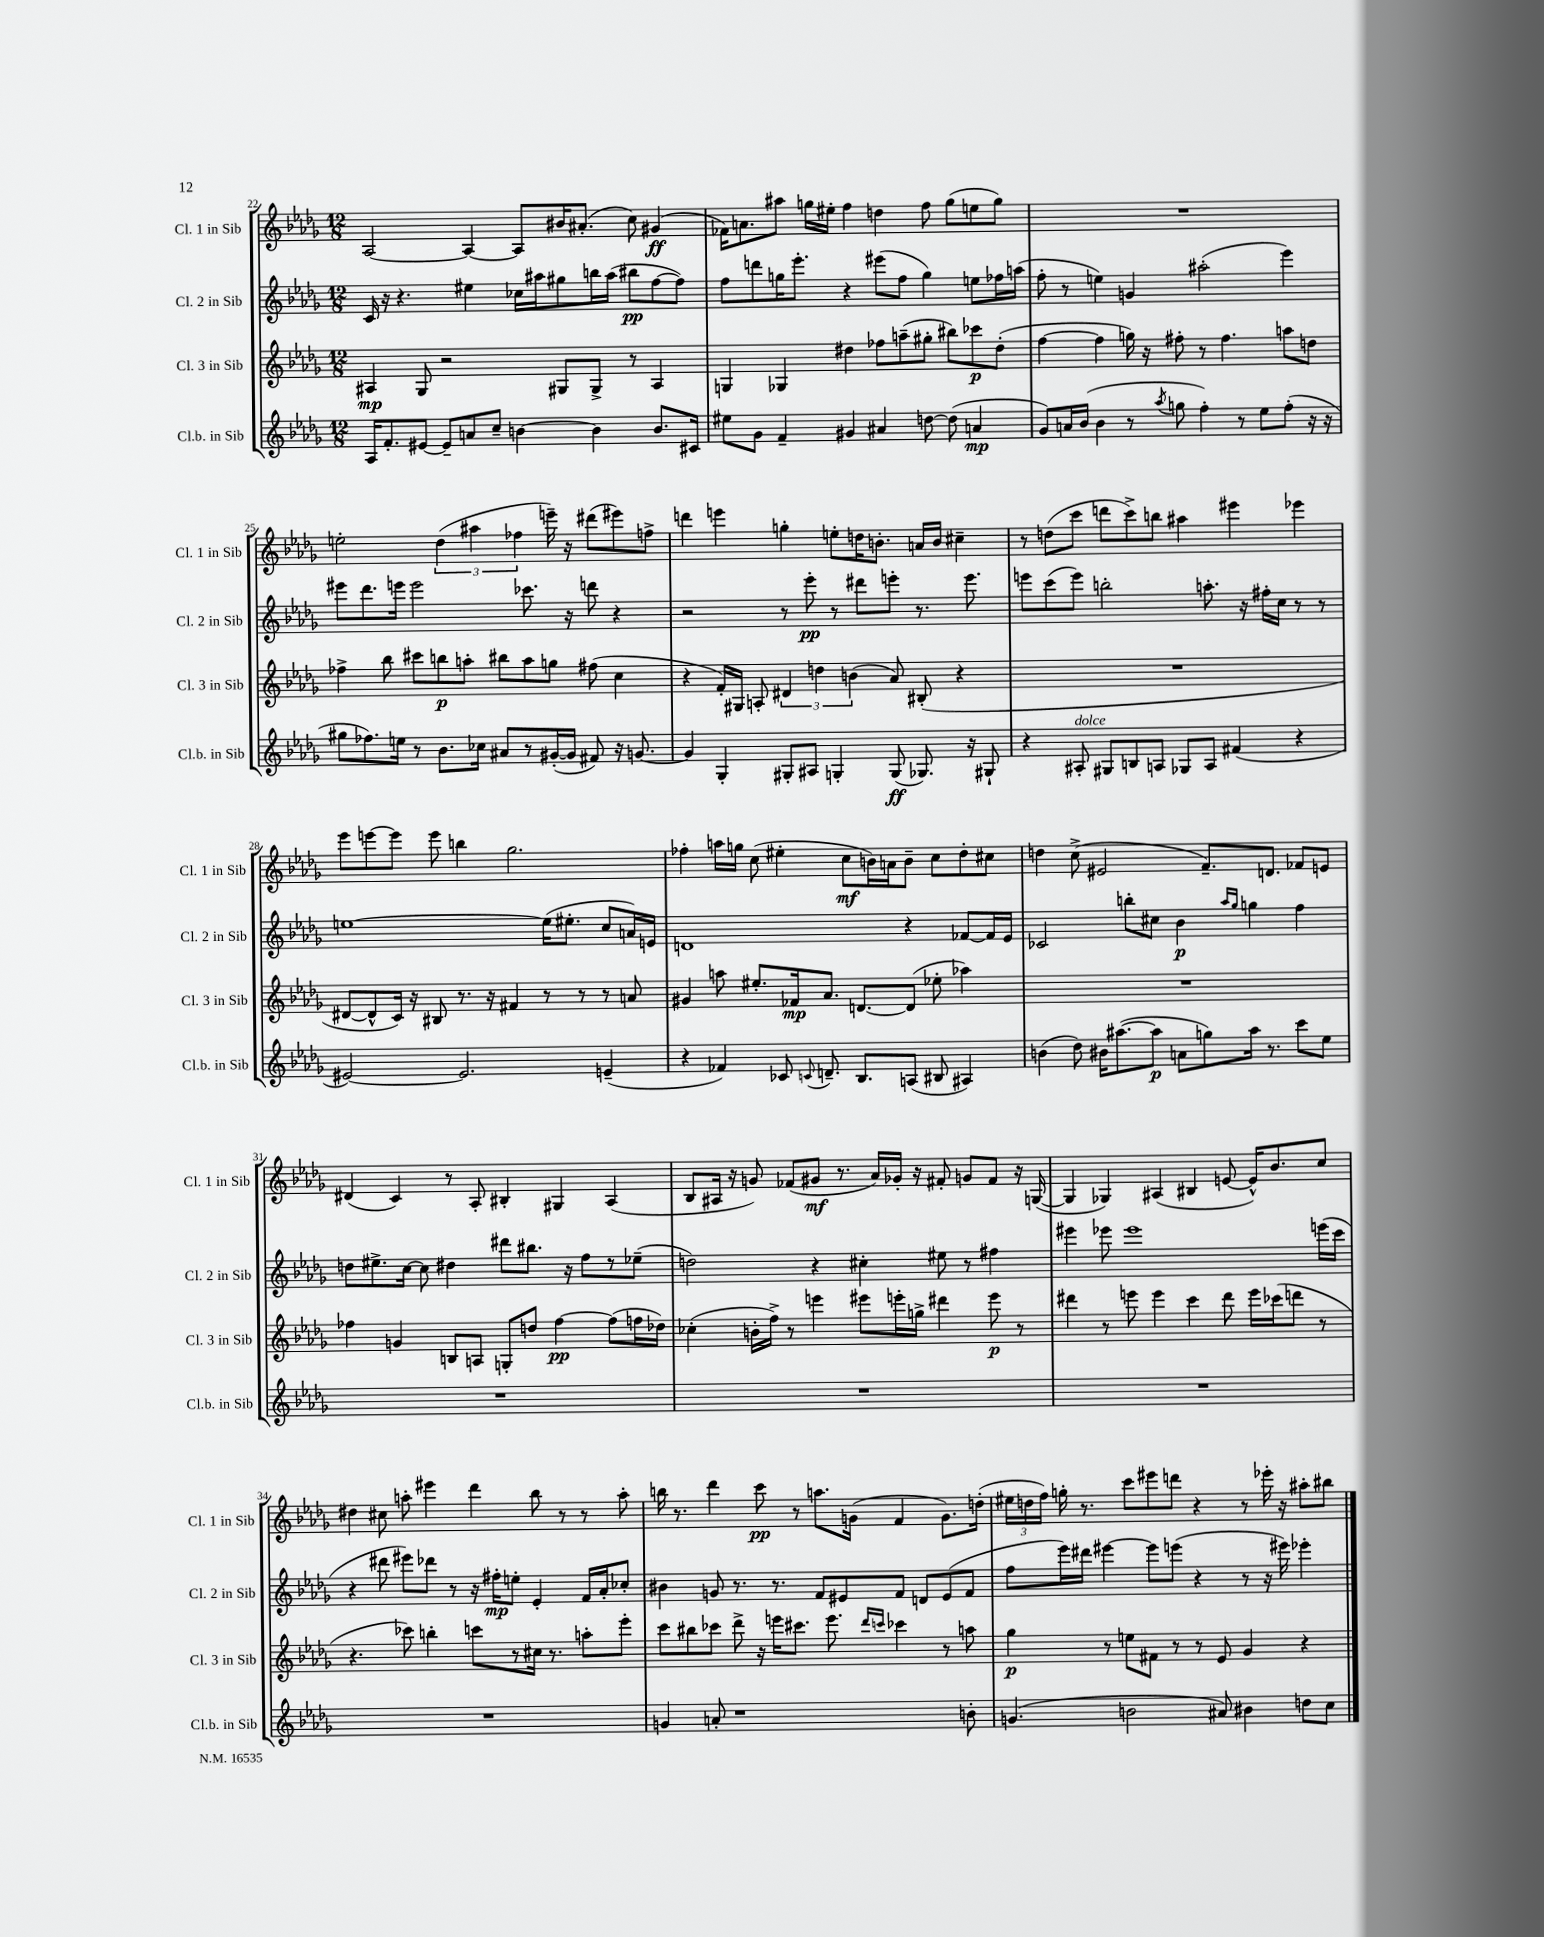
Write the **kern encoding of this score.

**kern	**dynam	**kern	**dynam	**kern	**dynam	**kern	**dynam
*part4	*part4	*part3	*part3	*part2	*part2	*part1	*part1
*staff4	*staff4	*staff3	*staff3	*staff2	*staff2	*staff1	*staff1
*I"Cl.b. in Sib	*	*I"Cl. 3 in Sib	*	*I"Cl. 2 in Sib	*	*I"Cl. 1 in Sib	*
*I'Cl.b. in Sib	*	*I'Cl. 3 in Sib	*	*I'Cl. 2 in Sib	*	*I'Cl. 1 in Sib	*
*clefG2	*	*clefG2	*	*clefG2	*	*clefG2	*
*k[b-e-a-d-g-]	*	*k[b-e-a-d-g-]	*	*k[b-e-a-d-g-]	*	*k[b-e-a-d-g-]	*
*M12/8	*	*M12/8	*	*M12/8	*	*M12/8	*
=22	=22	=22	=22	=22	=22	=22	=22
16A-/KL	.	4A#X/	mp	16c/	.	[2A-/	.
8.f'/	.	.	.	16r	.	.	.
.	.	.	.	4.r	.	.	.
[8e#X/J	.	8G-/	.	.	.	.	.
8e#~/L]	.	2r	.	.	.	.	.
8an/	.	.	.	4ee#X\	.	4A-/_	.
8cc~/J	.	.	.	.	.	.	.
[4bn\	.	.	.	16cc-X\LL	.	8A-/L]	.
.	.	.	.	16aa#X\J	.	.	.
.	.	8G#X/L	.	8gg#X\	.	16b#X/K	.
.	.	.	.	.	.	(8.a#X'/J	.
4b\]	.	8G#^/J	.	16bbn\L	.	.	.
.	.	.	.	(16aa#\JJ	.	.	.
.	.	8r	.	8bb#X\L	pp	8cc\)	.
8.b/L	.	4A#/	.	[8ff\	.	(4g#X/	ff
.	.	.	.	8ff\J])	.	.	.
16c#X/Jk	.	.	.	.	.	.	.
=23	=23	=23	=23	=23	=23	=23	=23
8ee#X\L	.	4Gn/	.	8ff\L	.	16f-X\KL)	.
.	.	.	.	.	.	8.an\	.
8g-\J	.	.	.	8dddn\	.	.	.
4f~/	.	4G-X/	.	16ggn\K	.	8aa#X\J	.
.	.	.	.	8.eee-'\J	.	.	.
.	.	.	.	.	.	16ggn\LL	.
.	.	.	.	.	.	16ee#X'\JJ	.
4g#X/	.	4dd#X\	.	4r	.	4ff\	.
4a#X/	.	8ff-X\L	.	(8eee#X\L	.	4ddn\	.
.	.	(8aan~\	.	8ff\J	.	.	.
[8ddn\	.	8gg#X'\J	.	4gg\)	.	8ff\	.
(8dd\]	.	8bb#X\L)	.	.	.	(8gg\L	.
4an/	mp	8ccc-X\	p	8een\L	.	8een\	.
.	.	(8dd#'\J	.	16ff-X\L	.	8gg\J)	.
.	.	.	.	(16aan\JJ	.	.	.
=24	=24	=24	=24	=24	=24	=24	=24
8g-/L)	.	[4ff\	.	8ff'\	.	1.r	.
16an/L	.	.	.	8r	.	.	.
(16b-/JJ	.	.	.	.	.	.	.
4b-\	.	4ff\]	.	4een\)	.	.	.
8r	.	16ggn\)	.	4gn/	.	.	.
.	.	16r	.	.	.	.	.
8qaa-/	.	.	.	.	.	.	.
8ggn\	.	8ff#X'\	.	.	.	.	.
4ff'\)	.	8r	.	(2aa#X'\	.	.	.
.	.	4.ff#\	.	.	.	.	.
8r	.	.	.	.	.	.	.
8ee-\L	.	.	.	.	.	.	.
(8ff'\J	.	8aan\L	.	4eee-\)	.	.	.
16r	.	8ddn\J	.	.	.	.	.
16r	.	.	.	.	.	.	.
!!LO:LB:g=z
=25	=25	=25	=25	=25	=25	=25	=25
8gg#X\L	.	4ff-X^\	.	8eee#X\L	.	2een'\	.
8.ff-X\)	.	.	.	8.ddd-\	.	.	.
.	.	8bb-\	.	.	.	.	.
16een\Jk	.	.	.	16eeen\Jk	.	.	.
8r	.	8ccc#X\L	.	2eee\	.	.	.
8.b-\L	.	8bbn\	p	.	.	(6dd-\	.
.	.	8aan'\J	.	.	.	.	.
.	.	.	.	.	.	6aa#X\	.
16cc-X\Jk	.	.	.	.	.	.	.
8a#X/L	.	8bb#X\L	.	.	.	.	.
.	.	.	.	.	.	6ff-X\	.
8r	.	8aa\	.	8.ccc-X\	.	.	.
([16g#X'/L	.	8ggn\J	.	.	.	16eeen~\)	.
16g#/JJ]	.	.	.	16r	.	16r	.
8f#X/)	.	(8ff#X\	.	8dddn\	.	(8ddd#X\L	.
16r	.	4cc\	.	4r	.	8eee#X\)	.
[8.gn/	.	.	.	.	.	.	.
.	.	.	.	.	.	8ffn^\J	.
=26	=26	=26	=26	=26	=26	=26	=26
4g/]	.	4r	.	2r	.	4dddn\	.
4G-'/	.	16f'/LL)	.	.	.	4eeen\	.
.	.	16G#X/JJ	.	.	.	.	.
.	.	8An'/	.	.	.	.	.
8G#X'/L	.	6d#X/	.	8r	.	4ggn'\	.
8A#X/J	.	.	.	8eee-'\	pp	.	.
.	.	6ddn\	.	.	.	.	.
4Gn'/	.	.	.	8r	.	8een'\L	.
.	.	(6bn\	.	.	.	.	.
.	.	.	.	8ddd#X\L	.	16ddn\K	.
.	.	.	.	.	.	8.bn'\J	.
(8G/	ff	8a-/)	.	8eeen'\J	.	.	.
8.G-X/)	.	(8B#X'/	.	8.r	.	16an/LL	.
.	.	.	.	.	.	16b/JJ	.
.	.	4r	.	.	.	4cc#X~\	.
16r	.	.	.	8.eee\	.	.	.
8G#X`/	.	.	.	.	.	.	.
=27	=27	=27	=27	=27	=27	=27	=27
4r	.	1.r	.	8eeen\L	.	8r	.
.	.	.	.	(8ccc\	.	(8ddn\L	.
!LO:TX:a:i:t=dolce	!	!	!	!	!	!	!
8A#X'/	.	.	.	8eee\J)	.	8ccc\J	.
8G#X/L	.	.	.	2bbn'\	.	8dddn\L	.
8Bn/	.	.	.	.	.	8ccc^\)	.
8An/J	.	.	.	.	.	8bbn\J	.
8G-X/L	.	.	.	.	.	4aa#X\	.
8A/J	.	.	.	8.aan'\	.	.	.
(4f#X/	.	.	.	.	.	4eee#X\	.
.	.	.	.	16r	.	.	.
.	.	.	.	16ff#X'\LL	.	.	.
.	.	.	.	16cc\JJ	.	.	.
4r	.	.	.	8r	.	4eee-X\	.
.	.	.	.	8r	.	.	.
!!LO:LB:g=z
=28	=28	=28	=28	=28	=28	=28	=28
[2e#X/)	.	[8d#X/L	.	[1een	.	8eee-\L	.
.	.	8d#^^/]	.	.	.	[8eeen\	.
.	.	16c/Jk)	.	.	.	8eee\J]	.
.	.	16r	.	.	.	.	.
.	.	8B#X/	.	.	.	8eee\	.
2.e#/]	.	8.r	.	.	.	4bbn\	.
.	.	16r	.	.	.	.	.
.	.	4f#X/	.	.	.	2.gg-\	.
.	.	8r	.	(16ee\KL]	.	.	.
.	.	.	.	8.ee#X'\J	.	.	.
.	.	8r	.	.	.	.	.
(4en~/	.	8r	.	8cc/L	.	.	.
.	.	8an/	.	16an/L)	.	.	.
.	.	.	.	16en/JJ	.	.	.
=29	=29	=29	=29	=29	=29	=29	=29
4r	.	4g#X/	.	1dn	.	4ff-X'\	.
4f-X/)	.	8aan\	.	.	.	16aan\LL	.
.	.	.	.	.	.	16ggn\JJ	.
.	.	8.ee#X'/L	.	.	.	(8cc\	.
8c-X/	.	.	.	.	.	4ee#X'\	.
.	.	16f-X/k	mp	.	.	.	.
8qqcn/	.	.	.	.	.	.	.
8.dn~/	.	8.a-/J	.	.	.	.	.
.	.	.	.	.	.	8cc\L	mf
8.B-/L	.	[8.dn/L	.	.	.	.	.
.	.	.	.	.	.	16bn\L)	.
.	.	.	.	.	.	16an\J	.
(8An/J	.	(8d/J]	.	4r	.	8b~\J	.
8B#X/	.	8ee-X'\	.	.	.	8cc\L	.
4A#X/)	.	4aa-X\)	.	[8f-X/L	.	8dd-'\	.
.	.	.	.	16f-/L]	.	8cc#X\J	.
.	.	.	.	16e-/JJ	.	.	.
=30	=30	=30	=30	=30	=30	=30	=30
(4bn\	.	1.r	.	2c-X/	.	4ddn\	.
8dd-\)	.	.	.	.	.	(8cc^\	.
16b#X\KL	.	.	.	.	.	2e#X/	.
([8.aa#X\	.	.	.	.	.	.	.
.	.	.	.	8bbn'\L	.	.	.
8aa#\J]	p	.	.	8cc#X\J	.	.	.
8an\L	.	.	.	4b-\	p	.	.
8ggn\)	.	.	.	.	.	8.f~/L)	.
.	.	.	.	16qqaa-/LL	.	.	.
.	.	.	.	16qqgg-/JJ	.	.	.
16aa#\Jk	.	.	.	4ggn\	.	.	.
8.r	.	.	.	.	.	8.dn/J	.
8ccc\L	.	.	.	4ff\	.	8f-X/L	.
8ee-\J	.	.	.	.	.	8en/J	.
!!LO:LB:g=z
=31	=31	=31	=31	=31	=31	=31	=31
1.r	.	4ff-X\	.	8ddn\L	.	(4d#X/	.
.	.	.	.	8.ee#X^\	.	.	.
.	.	4gn/	.	.	.	4c/)	.
.	.	.	.	[16cc\Jk	.	.	.
.	.	.	.	8cc\]	.	.	.
.	.	8Bn/L	.	4dd#X\	.	8r	.
.	.	8An/J	.	.	.	8A-'/	.
.	.	8Gn'/L	.	8ddd#X\L	.	4B#X'/	.
.	.	8ddn/J	.	8.bb#X\J	.	.	.
.	.	[4ff-\	pp	.	.	4G#X/	.
.	.	.	.	16r	.	.	.
.	.	.	.	8ff\L	.	.	.
.	.	(8ff-\L]	.	8r	.	(4A-/	.
.	.	16ffn\L	.	(8ee-X~\J	.	.	.
.	.	16dd-X\JJ)	.	.	.	.	.
=32	=32	=32	=32	=32	=32	=32	=32
1.r	.	(4cc-X'\	.	2ddn\)	.	8B-/L	.
.	.	.	.	.	.	16A#X/Jk	.
.	.	.	.	.	.	16r	.
.	.	16bn'\LL	.	.	.	8gn/)	.
.	.	16ff^\JJ)	.	.	.	.	.
.	.	8r	.	.	.	(8f-X/L	.
.	.	4eeen\	.	4r	.	8g#X/J	mf
.	.	.	.	.	.	8.r	.
.	.	8eee#X\L	.	4cc#X'\	.	.	.
.	.	.	.	.	.	16a-/LL)	.
.	.	16eeen'\L	.	.	.	16g-X'/JJ	.
.	.	16ggn^\JJ	.	.	.	16r	.
.	.	4ddd#X\	.	8ee#X\	.	8f#X'/	.
.	.	.	.	8r	.	8gn/L	.
.	.	8eee\	p	4ff#X\	.	8f#/J	.
.	.	8r	.	.	.	16r	.
.	.	.	.	.	.	([16Gn/	.
=33	=33	=33	=33	=33	=33	=33	=33
1.r	.	4ddd#X\	.	4eee#X\	.	4G/]	.
.	.	8r	.	8eee-X\	.	4G-X/)	.
.	.	8eeen\	.	1eee-	.	.	.
.	.	4eee\	.	.	.	(4A#X/	.
.	.	4ccc\	.	.	.	4B#X/	.
.	.	8ddd#\	.	.	.	[8en/	.
.	.	16eee\LL	.	.	.	16e^^/KL])	.
.	.	(16ccc-X\J	.	.	.	8.b-/	.
.	.	8dddn\J	.	.	.	.	.
.	.	8r	.	(16eeen\LL	.	8cc/J	.
.	.	.	.	16ccc\JJ	.	.	.
!!LO:LB:g=z
=34	=34	=34	=34	=34	=34	=34	=34
1.r	.	4.r	.	4r	.	4dd#X\	.
.	.	.	.	8ddd#X\	.	8cc#X\	.
.	.	8ccc-X\)	.	8eee#X\L)	.	8aan'\	.
.	.	4bbn'\	.	8ddd-X\J	.	4eee#X\	.
.	.	.	.	8r	.	.	.
.	.	8cccn\L	.	16r	.	4ddd-\	.
.	.	.	.	16ff#X'\KL	mp	.	.
.	.	8r	.	8een'\J	.	.	.
.	.	16cc#X\Jk	.	4e-'/	.	8bb-\	.
.	.	8.r	.	.	.	.	.
.	.	.	.	.	.	8r	.
.	.	8aan'\L	.	16f/LL	.	8r	.
.	.	.	.	16a-'/J	.	.	.
.	.	8eee-'\J	.	8cc-X'/J	.	8aa'\	.
=35	=35	=35	=35	=35	=35	=35	=35
4gn/	.	8ccc\L	.	4b#X\	.	16bbn\	.
.	.	.	.	.	.	8.r	.
.	.	8bb#X\	.	.	.	.	.
8an'/	.	8ccc-X\J	.	8gn/	.	4ddd-\	.
1r	.	8ddd-^\	.	8.r	.	.	.
.	.	16r	.	.	.	8ccc\	pp
.	.	16eeen\KL	.	8.r	.	.	.
.	.	8.ccc#X\J	.	.	.	8r	.
.	.	.	.	8f/L	.	8.aan\L	.
.	.	8.eee\	.	.	.	.	.
.	.	.	.	8e#X/	.	.	.
.	.	.	.	.	.	(16gn\Jk	.
.	.	16qqddd-/LL	.	.	.	.	.
.	.	16qqcccn/JJ	.	.	.	.	.
.	.	4ccc-X\	.	8f/J	.	4f/	.
.	.	.	.	8dn/L	.	.	.
.	.	8r	.	(8e#/	.	8.g\L)	.
8bn'\	.	8aan\	.	8f/J	.	.	.
.	.	.	.	.	.	(16ddn'\Jk	.
=36	=36	=36	=36	=36	=36	=36	=36
(4.gn/	.	4gg-\	p	8ff\L	.	24ee#X\LL	.
.	.	.	.	.	.	24ddn\	.
.	.	.	.	.	.	24ff\JJ)	.
.	.	.	.	16eee-\L)	.	16ggn'\	.
.	.	.	.	16ddd#X\JJ	.	8.r	.
.	.	8r	.	[4eee#X\	.	.	.
2bn\	.	8een\L	.	.	.	8ccc\L	.
.	.	8f#X\J	.	8eee#\L]	.	8eee#X\	.
.	.	8r	.	(8eeen\J	.	8dddn\J	.
.	.	8r	.	4r	.	4r	.
8a#X/)	.	8e-/	.	.	.	.	.
4b#X\	.	4g-/	.	8r	.	8r	.
.	.	.	.	16r	.	16eee-X'\	.
.	.	.	.	16eee#X\)	.	16r	.
8ddn\L	.	4r	.	4eee-X'\	.	8aa#X'\L	.
8cc\J	.	.	.	.	.	8bb#X\J	.
==	==	==	==	==	==	==	==
*-	*-	*-	*-	*-	*-	*-	*-
